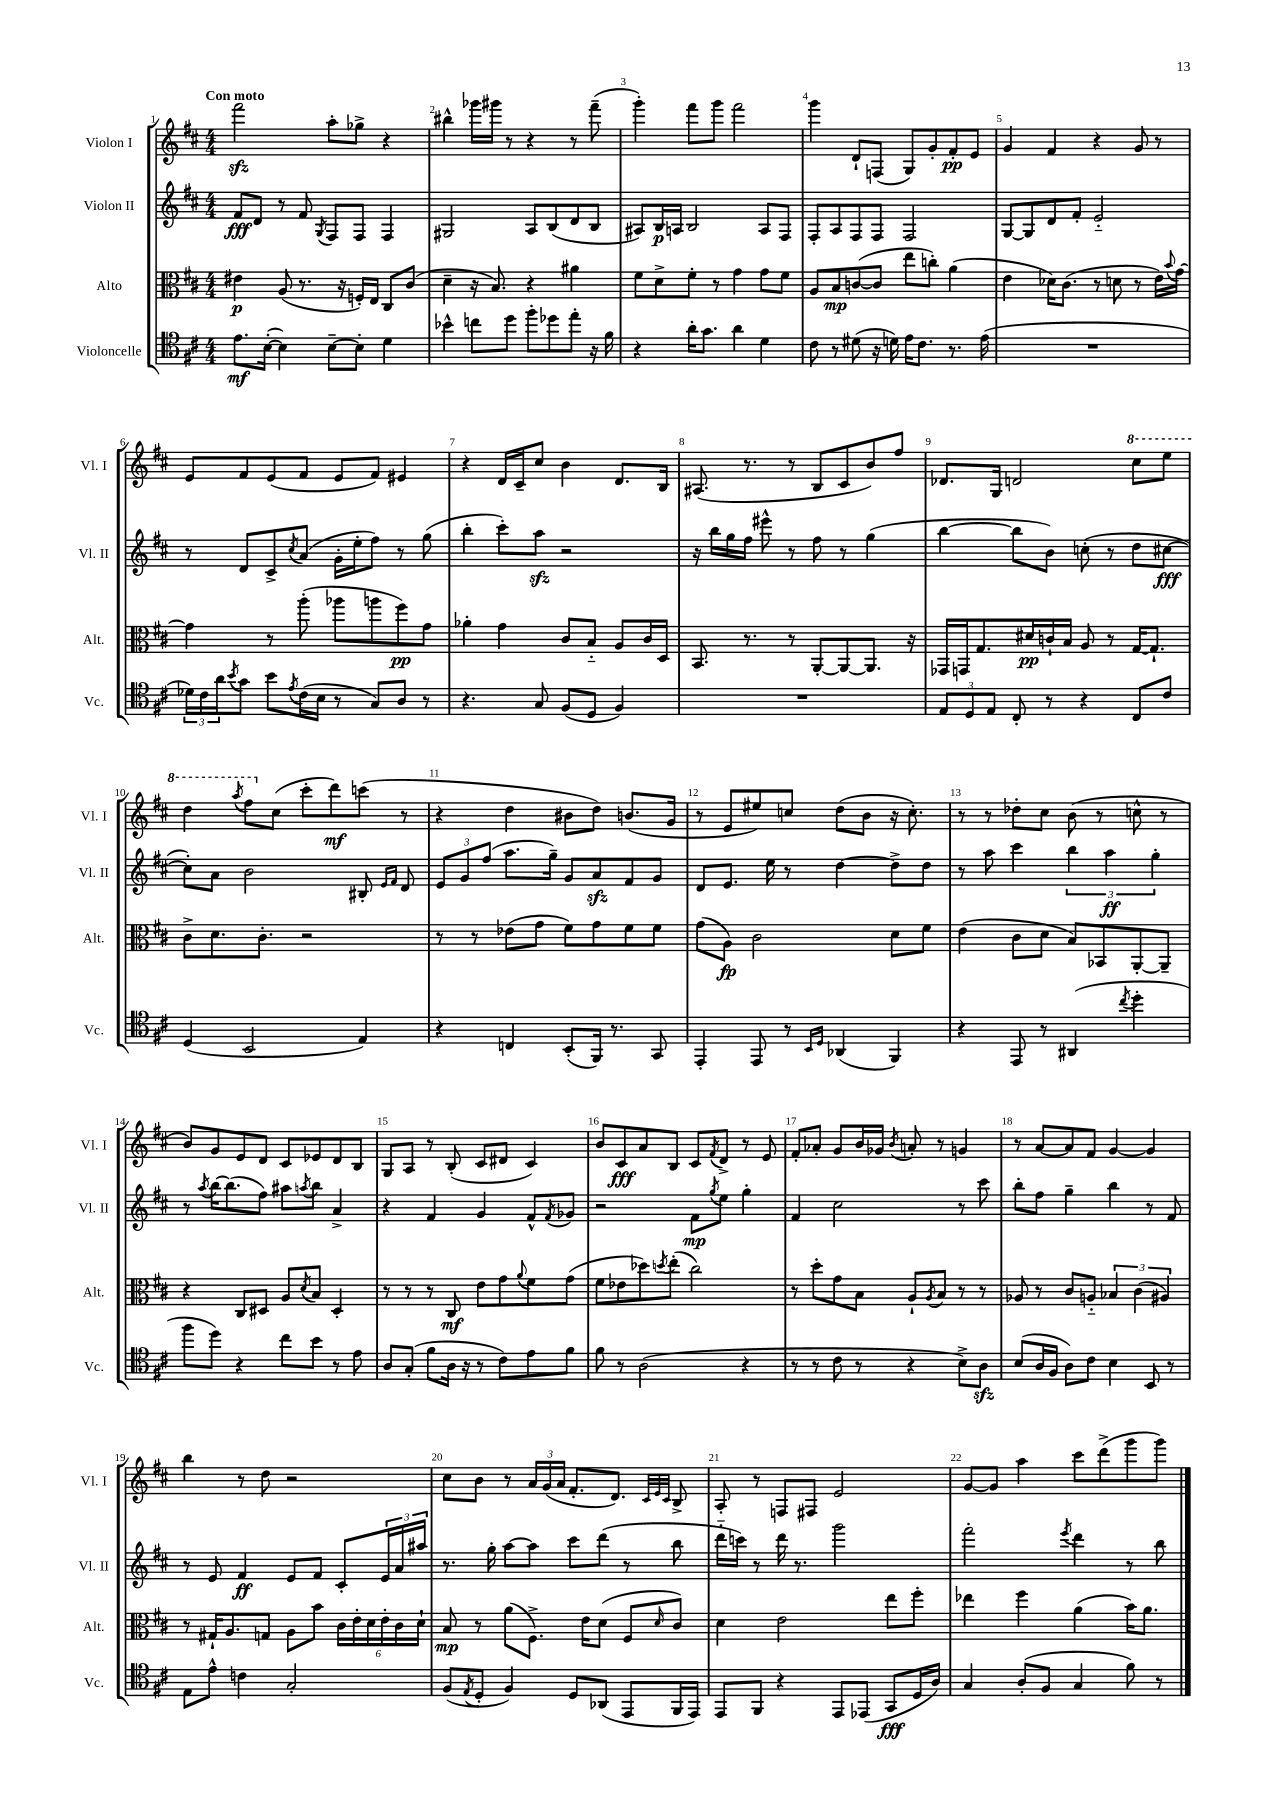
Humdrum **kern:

**kern	**kern	**kern	**kern
*staff4	*staff3	*staff2	*staff1
*clefC4	*clefC3	*clefG2	*clefG2
*k[f#c#]	*k[f#c#]	*k[f#c#]	*k[f#c#]
*M4/4	*M4/4	*M4/4	*M4/4
8.e	4e#	8f#	2fff#
.	.	8d	.
([16B'	.	.	.
4B])	(8A	8r	.
.	8.r	8f#	.
.	.	8qG	.
[8B~	.	8F#	8aa'
.	16r	.	.
8B']	16F')	8F#	8gg-^
.	16E	.	.
4d	8C#	4F#	4r
.	(8c#	.	.
=	=	=	=
4b-^^	4d~	2G#	4bb#^^
8cc	16r	.	16ggg-
.	8.B)	.	16ggg#
8dd	.	.	8r
8ff#'	4r	8A	4r
8dd-	.	(8B	.
8ee'	4a#	8d	8r
16r	.	8B	(8fff#~
16f#	.	.	.
=	=	=	=
4r	8f#	8A#)	4ggg')
.	8d^	16B	.
.	.	16A	.
16a'	8f#'	2B	8fff#
8.g	.	.	.
.	8r	.	8ggg
4a	4g	.	2fff#
4d	8g	8A	.
.	8f#	8F#	.
=	=	=	=
8c#	8A	8F#'	4ggg
8r	8B	8A	.
(8d#	([8c	8F#	8d`
16r	8c]	8F#	(8F
16d)	.	.	.
16e	8ee	2F#	8G)
8.c#	.	.	.
.	8cc')	.	8g'
8.r	(4a	.	8f#'
.	.	.	8e
(16e	.	.	.
=	=	=	=
1r	4e	[8G	4g
.	.	8G]	.
.	16d-)	8d	4f#
.	(8.c#	.	.
.	.	8f#'	.
.	8r	2e'~	4r
.	8d	.	.
.	8r	.	8g
.	16e)	.	8r
.	8qqb	.	.
.	[16g	.	.
=	=	=	=
24d-)	4g]	8r	8e
24c#	.	.	.
24a	.	.	.
8qb	.	.	.
8g	.	8d	8f#
8b	8r	8c#^	(8e
8qe	.	8qcc#	.
(16c#	(8aa'	(8a	8f#
16B	.	.	.
8r	8aa-	16g'	8e
.	.	16ee'	.
8G)	8aa	8ff#)	8f#)
8A	8ff#)	8r	4e#
8r	8g	(8gg	.
=	=	=	=
4.r	4a-'	4bb'	4r
.	4g	8ccc#')	16d
.	.	.	16c#~
8G	.	8aa	8cc#
(8F#	8c#	2r	4b
8D	8B'~	.	.
4F#)	8A	.	8.d
.	16c#	.	.
.	16D	.	16B
=	=	=	=
1r	8.BB	16r	(8.A#
.	.	16bb	.
.	.	16gg	.
.	8.r	16ff#	8.r
.	.	8eee#^^	.
.	8r	8r	8r
.	[8AA'	8ff#	8B
.	8AA_	8r	8c#
.	8.AA]	(4gg	8b)
.	.	.	8ff#
.	16r	.	.
=	=	=	=
12E	16GG-	[4bb	8.d-
.	16GG	.	.
12D	.	.	.
.	8.G	.	.
12E	.	.	.
.	.	.	16G
8C#'	.	8bb]	2d
.	16d#	.	.
8r	16c`	8b)	.
.	16B	.	.
4r	8A	(8cc'	.
.	8r	8r	.
8C#	[16G	8dd	8ccc#
.	8.G`]	.	.
8c#	.	[8cc#	8eee
=	=	=	=
(4D	8c#^	8cc#'])	4ddd
.	8.d	8a	.
.	.	.	8qaaa
2BB	.	2b	8fff#
.	8.c#'	.	.
.	.	.	(8cc#
.	2r	.	8ccc#'
.	.	.	8ddd)
4E)	.	8B#'	(8ccc
.	.	16qqe	.
.	.	16qqf#	.
.	.	8d	8r
=	=	=	=
4r	8r	12e	4r
.	.	12g	.
.	8r	.	.
.	.	(12ff#	.
4C	(8e-	8.aa	4dd
.	8g	.	.
.	.	16gg~)	.
(8BB'	8f#)	8g	8b#
16FF#)	8g	8a	8dd)
8.r	.	.	.
.	8f#	8f#	(8.b
8GG	8f#	8g	.
.	.	.	16g
=	=	=	=
4EE'	(8g	8d	8r
.	8A)	8.e	8e
8EE	2c#	.	8ee#)
.	.	16ee	.
8r	.	8r	8cc
16qqBB	.	.	.
16qqD	.	.	.
(4AA-	.	[4dd	(8dd
.	.	.	8b
4FF#)	8d	8dd^]	16r
.	.	.	8.cc')
.	8f#	8dd	.
=	=	=	=
4r	(4e	8r	8r
.	.	8aa	8r
8EE	8c#	4ccc#	8dd-'
8r	8d	.	8cc#
(4AA#	8B)	6bb	(8b
.	8BB-	.	8r
.	.	6aa	.
8qcc#	.	.	.
4dd'	[8AA'	.	8cc^^
.	.	6gg'	.
.	8AA~]	.	8r
=	=	=	=
8ff#	4r	8r	8b)
.	.	8qaa	.
8dd)	.	[16bb	8g
.	.	(8.bb]	.
4r	8C#	.	8e
.	8D#	8ff#)	8d
8cc#	8A	8aa#	8c#
.	8qd	8qaa	.
8b	8B	8bb	8e-
8r	4D#'	4a^	8d
8e	.	.	8B
=	=	=	=
8A	8r	4r	8G
(8G'	8r	.	8A
8f#	8r	4f#	8r
16A	8C#	.	(8B'
16r	.	.	.
8r	8e	4g	8c#
8c#)	8g	.	8d#
.	8qqa	.	.
8e	8f#	8f#^^	4c#)
.	.	8qf#	.
8f#	(8g	8g-	.
=	=	=	=
8f#	8f#	2r	8b
8r	8e-	.	8c#
(2A	8dd-)	.	8a
.	8qdd	.	.
.	(8ee'	.	8B
.	2cc#)	8f#	8c#
.	.	8qgg	8qf#
.	.	8ee	8d^
4r	.	4gg'	8r
.	.	.	8e
=	=	=	=
8r	8r	4f#	8f#'
8r	8dd'	.	8a-'
8c#	8g	2cc#	8g
8r	8B	.	16b
.	.	.	16g-
.	.	.	8qb
4r	8A`	.	8a'
.	8qA	.	.
.	8B	.	8r
8B^)	8r	8r	4g
8A	8r	8ccc#	.
=	=	=	=
(8B	8A-	8bb'	8r
16A	8r	8ff#	[8a
16F#	.	.	.
8A)	8c#	4gg~	8a]
8c#	8A'~	.	8f#
4B	6B-	4bb	[4g
.	(6c#	.	.
8BB	.	8r	4g]
.	6A#)	.	.
8r	.	8f#	.
=	=	=	=
8E	8r	8r	4bb
8e^^	16G#`	8e	.
.	8.A	.	.
4c	.	4f#	8r
.	8G	.	8dd
2G'	8A	8e	2r
.	8b	8f#	.
.	24c#	8c#'	.
.	24e'	.	.
.	24d	.	.
.	24e'	24e	.
.	24c#	24a	.
.	24d`	24aa#	.
=	=	=	=
(8F#	8B	8.r	8cc#
8qE	.	.	.
8D'	8r	.	8b
.	.	16gg'	.
4F#)	(8a	[8aa	8r
.	8.F#^)	8aa]	24a
.	.	.	(24g
.	.	.	24a
8D	.	8ccc#	8.f#'
.	16e	.	.
(8AA-	(8d	(8ddd	.
.	.	.	8.d)
8EE	8F#	8r	.
.	.	.	32qqc#
.	.	.	32qqe
.	16qqd	.	32qqc#
16FF#	8c#)	8bb	8B^
16EE)	.	.	.
=	=	=	=
8EE	4d	16ddd'~	8A'
.	.	16ccc)	.
8FF#	.	8r	8r
4r	2e	16ddd	8F
.	.	8.r	.
.	.	.	8F#
8EE	.	2ggg	2e
(8EE-	.	.	.
8GG	8ee	.	.
16D	8ff#'	.	.
16A)	.	.	.
=	=	=	=
4G	4ee-	2fff#'	[8g
.	.	.	8g]
(8A'	4ff#	.	4aa
8F#	.	.	.
.	.	8qeee	.
4G	(4a	4ddd	8ccc#
.	.	.	(8ddd^
8f#)	16b)	8r	8ggg
.	8.a	.	.
8r	.	8bb	8ggg)
==	==	==	==
*-	*-	*-	*-
